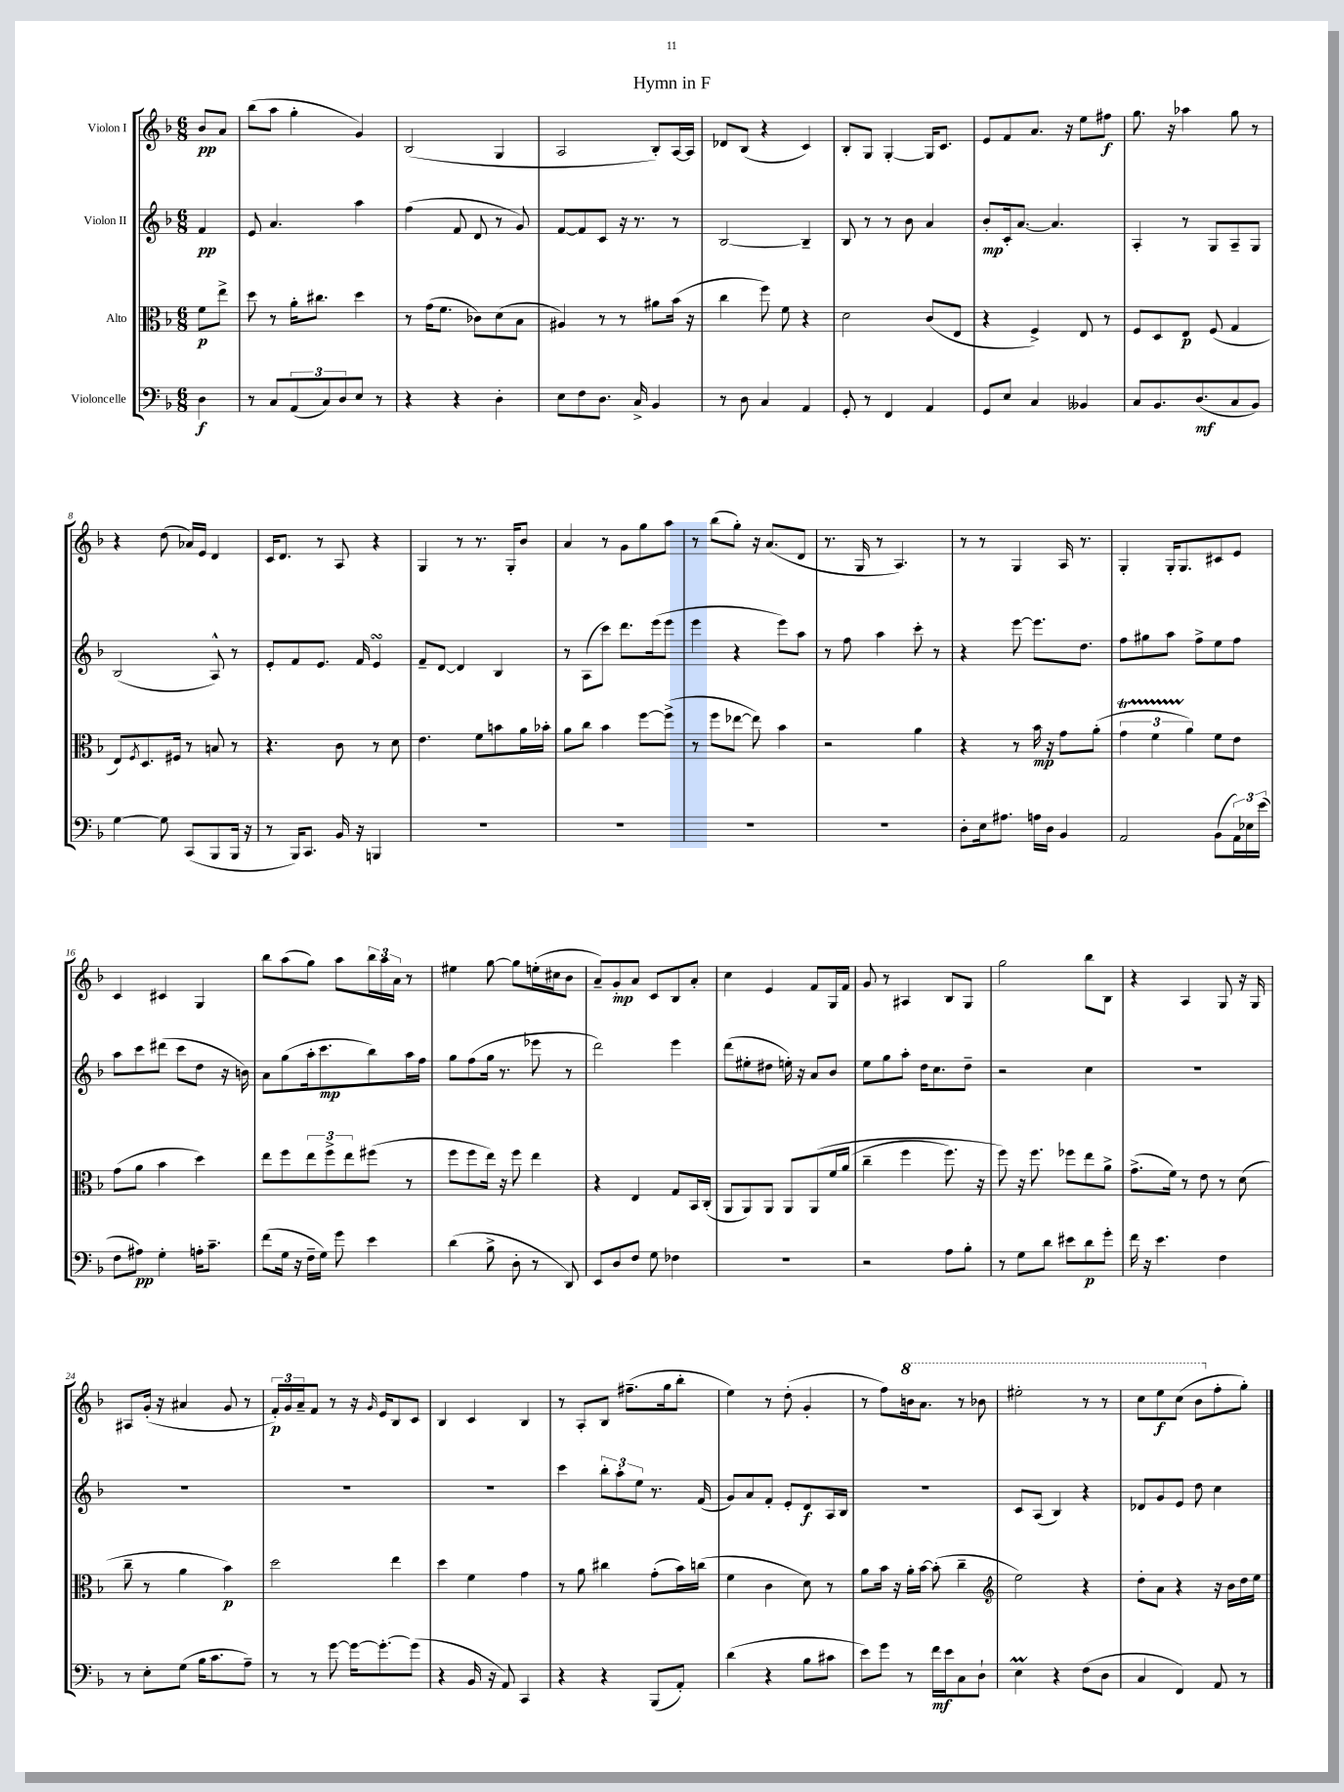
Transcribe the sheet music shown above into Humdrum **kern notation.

**kern	**kern	**kern	**kern
*staff4	*staff3	*staff2	*staff1
*clefF4	*clefC3	*clefG2	*clefG2
*k[b-]	*k[b-]	*k[b-]	*k[b-]
*M6/8	*M6/8	*M6/8	*M6/8
4D\	8f\L	4f/	8b-/L
.	8ee^\J	.	8a/J
=	=	=	=
8r	8dd\	8e/	(8bb-\L
8C/L	8r	4.a/	8aa\J
(12AA/	16a'\LK	.	4gg'\
.	8.cc#\J	.	.
12C/)	.	.	.
12D/	.	.	.
8E/J	4dd\	4aa\	4g/)
8r	.	.	.
=	=	=	=
4r	8r	(4ff\	(2B-/
.	(16g\LK	.	.
.	8.f\J	.	.
4r	.	8f/	.
.	8c-\L)	8d/	.
4D'\	(8d\	8r	4G/
.	8B-\J	8g/)	.
=	=	=	=
8E\L	4A#/)	[8f/L	2A/
8F\	.	8f/]	.
8.D\J	8r	8c/J	.
.	8r	16r	.
16C^/	.	8.r	.
4BB-/	8a#\L	.	8B-'/L)
.	(16b-\Jk	8r	[16A/L
.	16r	.	16A/]JJ
=	=	=	=
8r	4cc\	[2B-/	8d-/L
8D\	.	.	(8B-/J
4C/	8ff\)	.	4r
.	8f\	.	.
4AA/	4r	4B-~/]	4c/)
=	=	=	=
8GG'/	2d\	8B-/	8B-'/L
8r	.	8r	8G/J
4FF/	.	8r	[4G'/
.	.	8b-\	.
4AA/	(8c/L	4a/	16G/]LK
.	.	.	8.c/J
.	8E/J	.	.
=	=	=	=
8GG/L	4r	8b-'/L	8e/L
8E/J	.	16c'/k	8f/
.	.	[8.a/J	.
4C/	4F^/)	.	8.a/J
.	.	4.a/]	.
.	.	.	16r
4BB--/	8E/	.	8ee\L
.	8r	.	8ff#\J
=	=	=	=
8C/L	8F/L	4A'/	8.gg\
8.BB-/	8D/	.	.
.	.	.	16r
.	8E/J	8r	4aa-\
(8.D/	.	.	.
.	(8F/	8G/L	.
8C/	4G/	8A~/	8gg\
8BB-/J)	.	8G/J	8r
=	=	=	=
[4G\	8E/L)	(2B-/	4r
.	8qF/	.	.
.	8.D/	.	.
8G\]	.	.	(8dd\
.	16F#/Jk	.	.
(8CC/L	8r	.	16a-/LL)
.	.	.	16e/JJ
8BBB-/	8B/	8A^^/)	4d/
16BBB-/Jk	8r	8r	.
16r	.	.	.
=	=	=	=
8r	4.r	8e'/L	16c/LK
.	.	.	8.d/J
16BBB-/LK)	.	8f/	.
8.CC/J	.	.	.
.	.	8.e/J	8r
16BB-/	8c\	.	8A/
16r	.	16f/	.
4BBB/	8r	4e/	4r
.	8d\	.	.
=	=	=	=
2.r	4.e\	8f~/L	4G/
.	.	[8d/J	.
.	.	4d/]	8r
.	8f\L	.	8.r
.	8b\	4B-/	.
.	.	.	16G'/LK
.	16a\L	.	8b-/J
.	16b-'\JJ	.	.
=	=	=	=
2.r	8a\L	8r	4a/
.	8cc\J	(8A\L	.
.	4b-\	8ccc\J)	8r
.	.	8.ddd\L	8g\L
.	[8ff\L	.	8gg\
.	.	(16eee\k	.
.	(8ff^\]J	8eee\J	8aa\J
=	=	=	=
2.r	8r	4eee\	8r
.	8ff\L	.	(8bb-\L
.	[8ee-\J	4r	8gg'\J)
.	8ee-\])	.	16r
.	.	.	(8.a/L
.	4b-\	8eee\L)	.
.	.	8aa\J	8d/J
=	=	=	=
2.r	2r	8r	8.r
.	.	8ff\	.
.	.	.	16G/
.	.	4aa\	8r
.	.	.	4.A/)
.	4a\	8ccc'\	.
.	.	8r	.
=	=	=	=
8D'\L	4r	4r	8r
16E\k	.	.	8r
8.A#\J	.	.	.
.	8r	[8eee\	4G/
16A\LL	16b-\	8.eee\]L	.
16D\JJ	16r	.	.
4BB-/	8g\L	.	16A/
.	.	8.dd\J	8.r
.	(8a'\J	.	.
=	=	=	=
2AA/	6g\	8ff\L	4G'/
.	.	8gg#\	.
.	6f\	.	.
.	.	8aa\J	16G'/LK
.	.	.	8.G/
.	6a\)	.	.
.	.	8ff^\L	.
(8BB-\L	8f\L	8ee\	8c#/
24AA\L)	8e\J	8ff\J	8e/J
24E-\	.	.	.
(24e\JJ	.	.	.
=	=	=	=
8F\L	(8g\L	8aa\L	4c/
8A#\J)	8a\J	8ccc\	.
4G'\	4b-\	(8ddd#\J	4c#/
.	.	8ccc\L	.
16A'\LK	4dd\)	8dd\J	4G/
8.c~\J	.	.	.
.	.	16r	.
.	.	16b\)	.
=	=	=	=
(8f\L	8ee\L	8a\L	8bb-\L
16G\Jk	8ff\	(8gg\	(8aa\
16r	.	.	.
16F~\LL	12ee\	16aa'\k	8gg\J)
16G\JJ)	.	8.ccc\	.
.	12ff^\	.	.
8g\	.	.	8aa\L
.	12ee\	.	.
4e\	(8ff#\J	8bb-\)	24bb-\L
.	.	.	24aa\
.	.	.	24a\JJ
.	8r	16aa\L	8r
.	.	16ff\JJ	.
=	=	=	=
(4d\	8ff\L	8gg\L	4ee#\
.	8ff\	(8ff\	.
8B-^\	16ee\Jk)	16gg\Jk	[8gg\
.	16r	8.r	.
8D'\	8ff\	.	8gg\]L
8r	4ee\	8eee-\	(16ee'\L
.	.	.	16cc#\J
8DD/)	.	8r	8b-\J
=	=	=	=
8EE/L	4r	2ddd\)	8a~/L)
8D/	.	.	8g'/
8F/J	4E/	.	8a/J
8G\	.	.	8c/L
4F-\	8G/L	4eee\	8B-/
.	16BB-/L	.	8a'/J
.	(16C'/JJ	.	.
=	=	=	=
2.r	8AA/L	(8ddd\L	4cc\
.	8AA/)	8ee#'\	.
.	8AA/J	8dd#\J	4e/
.	8AA/L	16ee'\)	.
.	.	16r	.
.	&(8AA/	8a/L	8f/L
.	16f/L	8b-/J	16G/L
.	(16a/JJ	.	16f/JJ
=	=	=	=
2r	4cc~\	8ee\L	8g/
.	.	8gg\	8r
.	4ff\	8aa'\J	4A#/
.	.	16dd\LK	.
.	.	8.cc\	.
8A\L	8.ff\)	.	8B-/L
8B-'\J	.	8dd~\J	8G/J
.	16r	.	.
=	=	=	=
8r	8ff\&)	2r	2gg\
8G\L	16r	.	.
.	8.ff\	.	.
8d\J	.	.	.
8e#\L	8ff-\L	.	.
8d\	8ee\	4cc\	8bb-\L
8g'\J	8a^\J	.	8B-\J
=	=	=	=
16f\	(8.g^\L	2.r	4r
16r	.	.	.
4.e\	.	.	.
.	16f\Jk)	.	.
.	8r	.	4A/
.	8e\	.	.
4F\	8r	.	8G/
.	(8d\	.	16r
.	.	.	16G/
=	=	=	=
8r	8cc~\	2.r	8A#/L
8E'\L	8r	.	(16g'/Jk
.	.	.	16r
(8G\J	4a\	.	4a#/
16B-\LK	.	.	.
8.c\	.	.	.
.	4b-\)	.	8g/
8A~\J)	.	.	8r
=	=	=	=
8r	2dd\	2.r	24f'/LL)
.	.	.	24g/
.	.	.	24a~/J
8r	.	.	8f/J
[8g\	.	.	8r
16g\_LK	.	.	16r
.	.	.	16qqg/
8.g'\_	.	.	16e/LK
.	4ee\	.	8B-/
(8g\]J	.	.	8c/J
=	=	=	=
4r	4dd\	2.r	4B-/
16BB-/	4f\	.	4c/
16r	.	.	.
8AA/)	.	.	.
4CC/	4g\	.	4B-/
=	=	=	=
4r	8r	4ccc\	8r
.	8a\	.	8A'/L
4r	4cc#\	12bb-'\L	8B-/J
.	.	12aa'\	.
.	.	.	(8.ff#~\L
.	.	12ee\J	.
(8BBB-/L	(8g'\L	8.r	.
.	.	.	16gg\k
8AA'/J)	16b-\L)	.	8bb-'\J
.	(16cc\JJ	(16f/	.
=	=	=	=
(4d\	4f\	8g/L)	4ee\)
.	.	8a/	.
4r	4c\	8f'/J	8r
.	.	8e'/L	(8dd'\
8B-\L	8d\)	8d/	4g'/
8c#\J	8r	16A/L	.
.	.	16B-/JJ	.
=	=	=	=
8e\L)	8a\L	2.r	8r
8g\J	16b-\Jk	.	8ff\L)
.	16r	.	.
8r	16a'\LL	.	16bb\k
.	[16b-\JJ	.	8.aa\J
16f\LL	(8b-'\]	.	.
16e\J	.	.	.
8C\	4cc~\	.	8r
8D`\J	.	.	8bb-\
=	=	=	=
*	*clefG2	*	*
4E\	2ee\)	8c/L	2eee#'\
.	.	(8A/J	.
4r	.	4B-/)	.
(8F\L	4r	4r	8r
8D\J	.	.	8r
=	=	=	=
4C/	8dd'\L	8d-/L	8ccc\L
.	8a\J	8g/	8eee\
4FF/)	4r	8e/J	(8ccc\J
.	.	8dd\	8bb-\L
8AA/	16r	4cc\	8ff'\
.	16b-\LL	.	.
8r	16dd\	.	8gg'\J)
.	16ee\JJ	.	.
==	==	==	==
*-	*-	*-	*-
